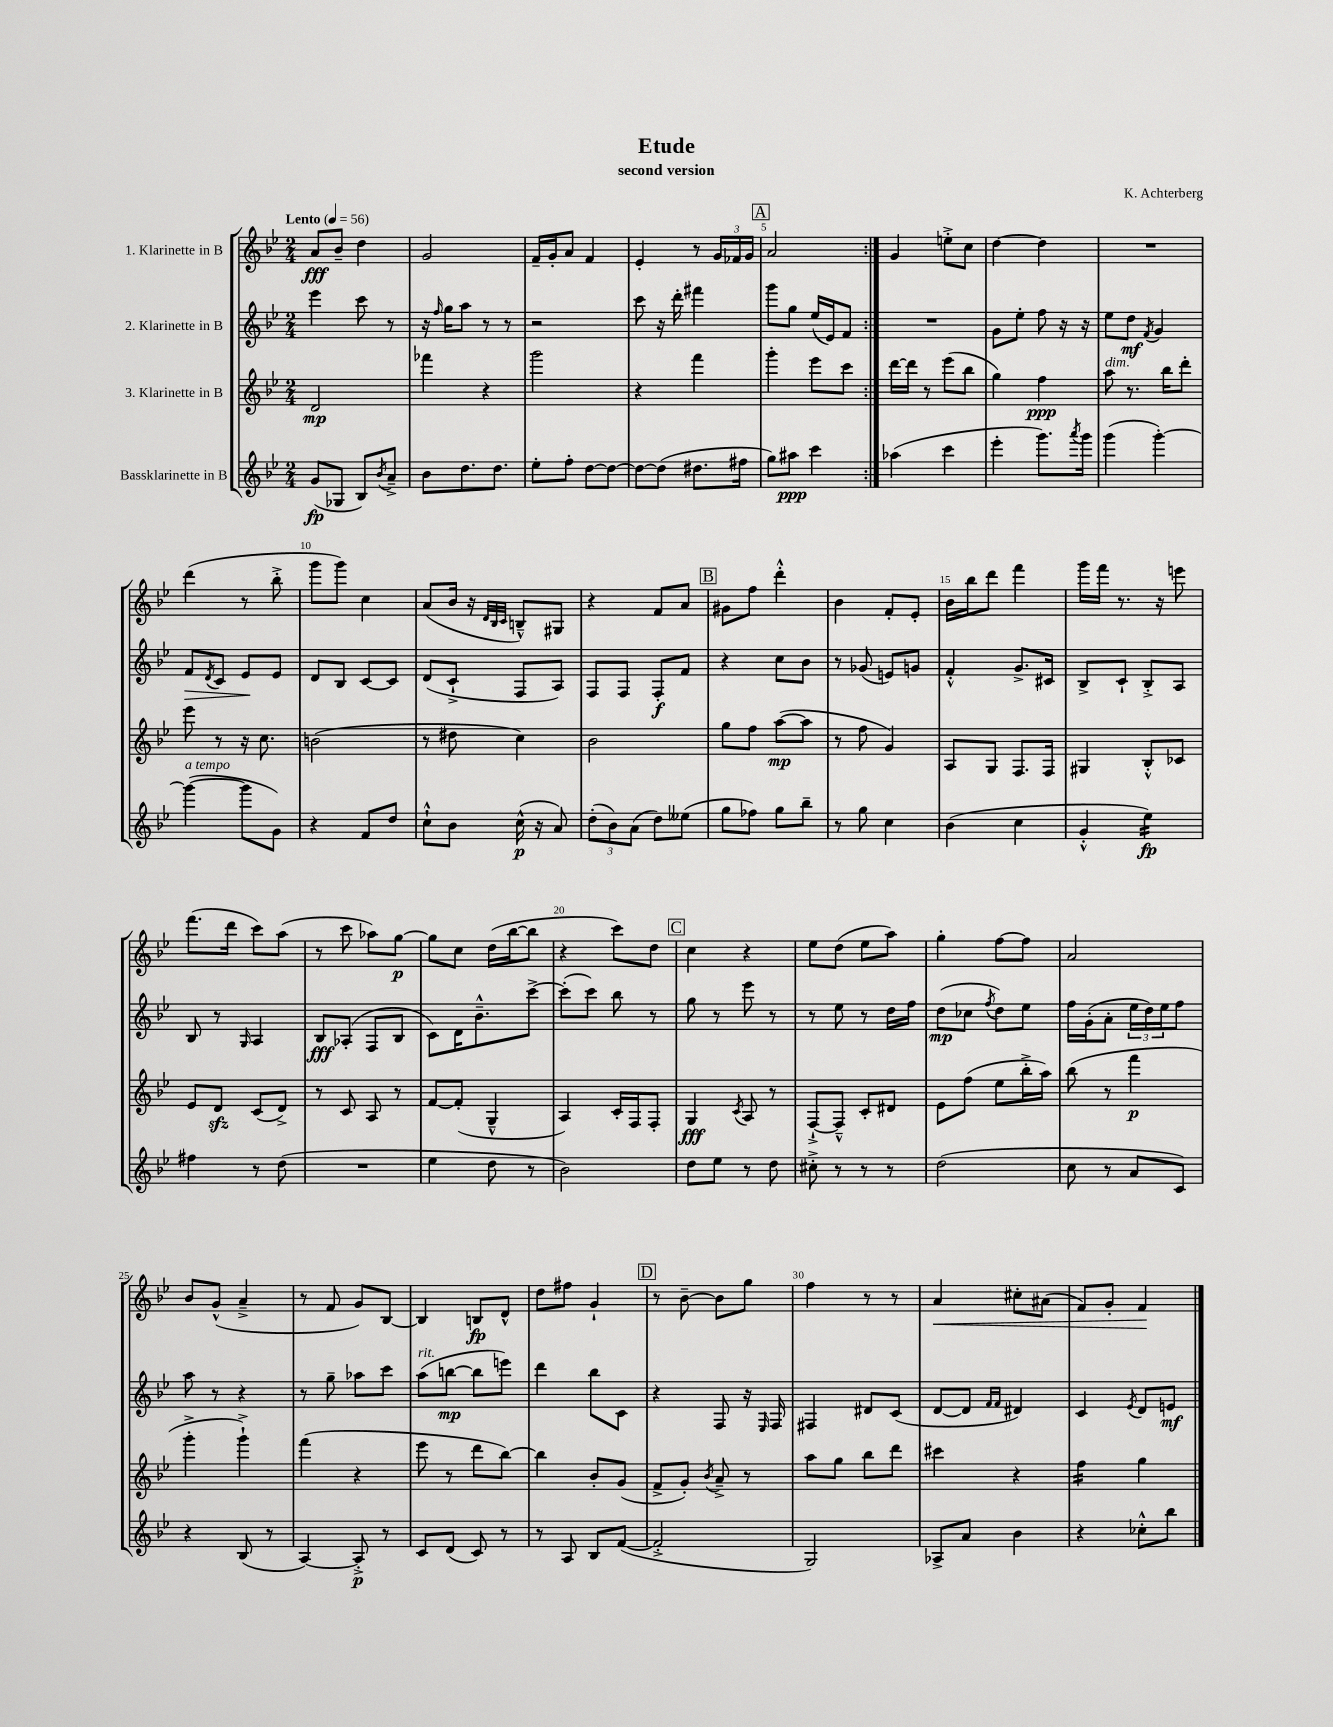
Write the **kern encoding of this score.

**kern	**kern	**kern	**kern
*staff4	*staff3	*staff2	*staff1
*clefG2	*clefG2	*clefG2	*clefG2
*k[b-e-]	*k[b-e-]	*k[b-e-]	*k[b-e-]
*M2/4	*M2/4	*M2/4	*M2/4
*MM56	*MM56	*MM56	*MM56
(8g	2d	4eee-	8a
8G-	.	.	8b-~
8B-)	.	8ccc	4dd
8qb-	.	.	.
8a~^	.	8r	.
=	=	=	=
8b-	4fff-	16r	2g
.	.	16qqff	.
.	.	16gg	.
8.dd	.	8aa	.
.	4r	8r	.
8.dd	.	.	.
.	.	8r	.
=	=	=	=
8ee-'	2ggg	2r	16f~
.	.	.	16g'
8ff'	.	.	8a
[8dd	.	.	4f
8dd_	.	.	.
=	=	=	=
8dd_	4r	8ccc	4e-'
(8dd]	.	16r	.
.	.	16ddd'	.
8.dd#	4fff	4fff#	8r
.	.	.	24g
.	.	.	24f-
16ff#	.	.	.
.	.	.	24g
=	=	=	=
8gg)	4ggg'	8ggg	2a
8aa#	.	8gg	.
4ccc	8eee-	(16ee-	.
.	.	16e-)	.
.	8ccc	8f	.
=:|!	=:|!	=:|!	=:|!
(4aa-	[16ddd	2r	4g
.	16ddd]	.	.
.	8r	.	.
4ccc	(8eee-	.	8ee'^
.	8bb-	.	8cc
=	=	=	=
4eee-'	4gg)	8g	[4dd
.	.	8ee-'	.
8.ggg)	4ff	8ff	4dd]
.	.	16r	.
8qaaa	.	.	.
16ggg	.	16r	.
=	=	=	=
(4ggg	8aa	8ee-	2r
.	8.r	8dd	.
.	.	8qf	.
[4ggg')	.	4g	.
.	16bb-	.	.
.	8ddd'	.	.
=	=	=	=
(4ggg_	8eee-	8f	(4ddd
.	.	8qd	.
.	8r	8c	.
8ggg]	16r	8e-	8r
.	8.cc	.	.
8g)	.	8e-	8bb-'^
=	=	=	=
4r	(2b	8d	8ggg
.	.	8B-	8ggg)
8f	.	[8c	4cc
8dd	.	8c]	.
=	=	=	=
8cc`^^	8r	(8d	(8a
8b-	8dd#	8c`^	16b-
.	.	.	16r
.	.	.	32qqd
.	.	.	32qqB-
.	.	.	32qqc
(16cc^^	4cc)	8F	8B~^^)
16r	.	.	.
8a)	.	8A)	8G#
=	=	=	=
(12dd'	2b-	8F	4r
12b-)	.	.	.
.	.	8F	.
(12a	.	.	.
8dd)	.	8F'	8f
(8ee--	.	8f	8a
=	=	=	=
8gg	8gg	4r	8g#
8ff-)	8ff	.	8ff
8gg	([8aa	8cc	4ddd'^^
8bb-~	8aa]	8b-	.
=	=	=	=
8r	8r	8r	4b-
8gg	8ff	(8g-	.
4cc	4g)	8e)	8f'
.	.	8g	8e-'
=	=	=	=
(4b-	8A	4f'^^	16b-
.	.	.	16bb-
.	8G	.	8ddd
4cc	8.F	8.g^	4fff
.	16F	16c#	.
=	=	=	=
4g'^^	4G#	8B-^	16ggg
.	.	.	16fff
.	.	8c`	8.r
4ee-)	8B-'^^	8B-'^	.
.	.	.	16r
.	8c-	8A	8eee
=	=	=	=
4ff#	8e-	8B-	(8.fff
.	8d	8r	.
.	.	.	16ddd
.	.	16qqG	.
8r	(8c	4A	8ccc)
(8dd	8d^)	.	(8aa
=	=	=	=
2r	8r	8B-	8r
.	8c	(8A-'	8ccc
.	8A	8F	8aa-)
.	8r	8B-	[8gg
=	=	=	=
4ee-	[8f	8c)	8gg]
.	(8f']	16d	8cc
.	.	8.b-~^^	.
8dd	4G~^^	.	(16dd
.	.	.	[16bb-
8r	.	[8ccc^	8bb-]
=	=	=	=
2b-)	4A)	(8ccc']	4r
.	.	8ccc)	.
.	16c'	8bb-	8ccc)
.	16F	.	.
.	8F'	8r	8dd
=	=	=	=
8dd	4G	8gg	4cc
8ee-	.	8r	.
.	8qc	.	.
8r	8A	8eee-	4r
8dd	8r	8r	.
=	=	=	=
8cc#'^	[8F`^	8r	8ee-
8r	8F~^^]	8ee-	(8dd
8r	8c'	8r	8ee-
8r	8d#	16dd	8aa)
.	.	16ff	.
=	=	=	=
(2dd	8e-	(8dd	4gg'
.	(8ff	8cc-	.
.	.	8qff	.
.	8ee-	8dd)	[8ff
.	16bb-'^	8ee-	8ff]
.	16aa)	.	.
=	=	=	=
8cc	(8bb-	16ff	2a
.	.	(16g'	.
8r	8r	8a'	.
8a	4fff	24ee-	.
.	.	24dd)	.
.	.	24ee-	.
8c)	.	8ff	.
=	=	=	=
4r	4ggg'^	8aa	8b-
.	.	8r	(8g^^
(8B-	4ggg`^)	4r	4a~^
8r	.	.	.
=	=	=	=
[4A)	(4fff	8r	8r
.	.	8gg~	8f
8A'^]	4r	8aa-	8g)
8r	.	8ccc	[8B-
=	=	=	=
8c	8eee-	(8aa	4B-]
(8d	8r	[8bb	.
8c)	8ddd	8bb]	8B
8r	[8bb-)	8eee)	8d^^
=	=	=	=
8r	4bb-]	4ddd	8dd
8A	.	.	8ff#
8B-	8b-'	8bb-	4g`
([8f	(8g	8c	.
=	=	=	=
2f'^]	8f^	4r	8r
.	8g')	.	[8b-~
.	8qb-	.	.
.	8a~^	8F	8b-]
.	8r	16r	8gg
.	.	16qqE-	.
.	.	16F	.
=	=	=	=
2G)	8aa	4F#	4ff
.	8gg	.	.
.	8bb-	8d#	8r
.	8ddd	(8c	8r
=	=	=	=
8A-^	4ccc#	[8d	4a
8a	.	8d]	.
.	.	16qqf	.
.	.	16qqf	.
4b-	4r	4d#)	8cc#'
.	.	.	(8a#
=	=	=	=
4r	4ff	4c	8f)
.	.	.	8g'
.	.	8qe-	.
8cc-'^^	4gg	8d	4f
8bb-	.	8e	.
==	==	==	==
*-	*-	*-	*-
